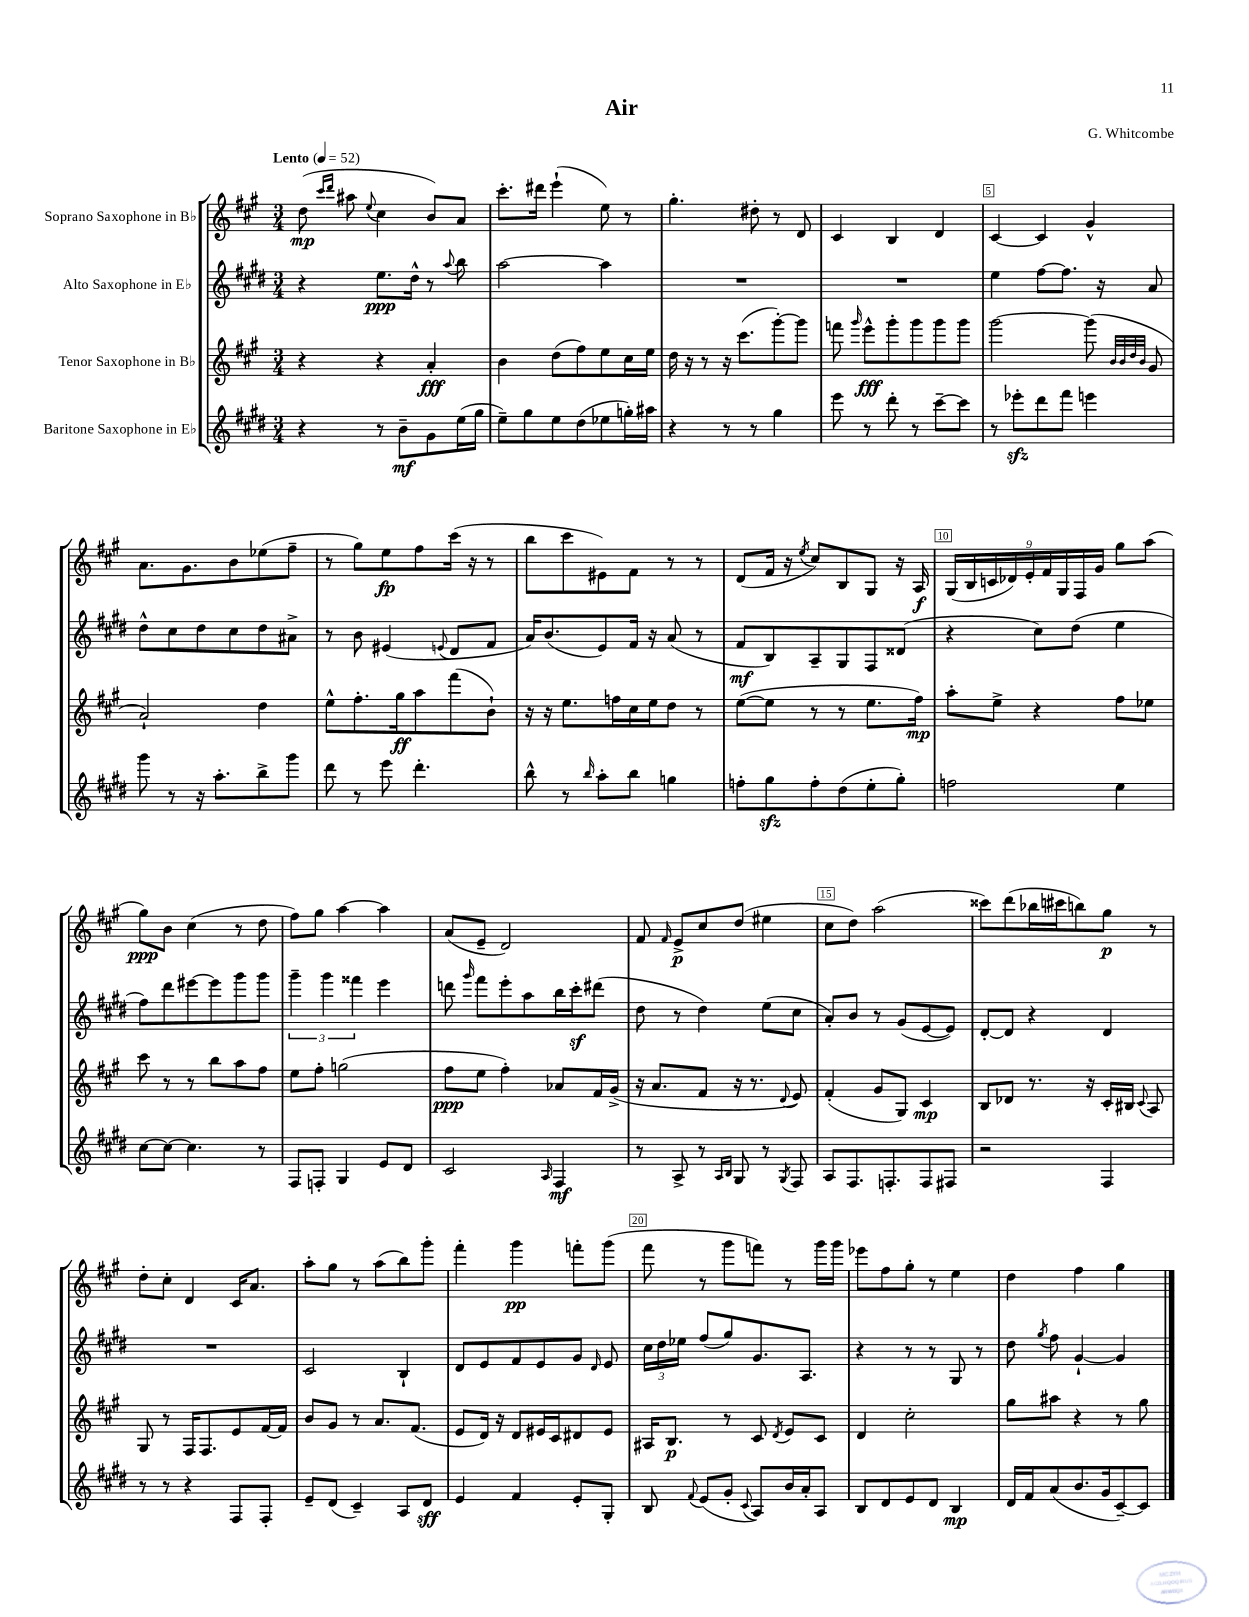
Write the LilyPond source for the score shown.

\header { title = "Air" composer = "G. Whitcombe" }
<<
\new StaffGroup <<
\new Staff = "s0" \with { instrumentName = "Soprano Saxophone in Bb" } {
    \clef treble \key a \major \numericTimeSignature \time 3/4 \tempo "Lento" 4 = 52
    \autoBeamOff d''8\mp( \grace { cis'''16[ d'''16] } ais''8 \appoggiatura { e''8 } cis''4 b'8[) a'8] |
    cis'''8.[-. dis'''16] e'''4-!( e''8) r8 |
    gis''4.-. dis''8-. r8 d'8 |
    cis'4 b4 d'4 |
    cis'4~ cis'4 gis'4-^ |
    a'8.[ gis'8. b'8 ees''8( fis''8]-- |
    r8 gis''8[) e''8\fp fis''8 cis'''16]( r16 r8 |
    b''8[ cis'''8 eis'8) fis'8] r8 r8 |
    d'8[( fis'16] r16 \acciaccatura { e''8 } cis''8[) b8 gis8] r16 a16\f |
    \tuplet 9/8 { gis16[( b16 c'16 des'16) e'16-. fis'16 gis16 fis16 gis'16] } gis''8[ a''8]( |
    gis''8[\ppp) b'8] cis''4( r8 d''8 |
    fis''8[) gis''8] a''4~ a''4 |
    a'8[( e'8]-- d'2) |
    fis'8 \grace { fis'16 } e'8[->\p cis''8 d''8]( eis''4 |
    cis''8[ d''8]) a''2( |
    cisis'''8[) d'''8( bes''16 cis'''16 b''8) gis''8]\p r8 |
    d''8[-. cis''8]-. d'4 cis'16[ a'8.] |
    a''8[-. gis''8] r8 a''8[( b''8) gis'''8]-. |
    fis'''4-. gis'''4\pp f'''8[-. gis'''8]( |
    fis'''8 r8 gis'''8[ f'''8]) r8 gis'''16[ gis'''16] |
    ees'''8[ fis''8 gis''8]-. r8 e''4 |
    d''4 fis''4 gis''4 \bar "|." |
}
\new Staff = "s1" \with { instrumentName = "Alto Saxophone in Eb" } {
    \clef treble \key e \major \numericTimeSignature \time 3/4
    \autoBeamOff r4 e''8.[\ppp dis''16]-^ r8 \appoggiatura { a''8 } b''8 |
    a''2~ a''4 |
    R2. |
    R2. |
    e''4 fis''8[~ fis''8.] r16 a'8 |
    dis''8[-^ cis''8 dis''8 cis''8 dis''8 ais'8]-> |
    r8 b'8 eis'4( \appoggiatura { e'8 } dis'8[ fis'8] |
    a'16[) b'8.( e'8) fis'16] r16 a'8( r8 |
    fis'8[\mf b8) a8-- gis8 fis8 disis'8]( |
    r4 cis''8[) dis''8]( e''4 |
    fis''8[) dis'''8 eis'''8~ eis'''8 gis'''8 gis'''8] |
    \tuplet 3/2 { gis'''4-- gis'''4 fisis'''4 } e'''4 |
    d'''8 \grace { gis'''16 } fis'''8[ e'''8-. a''8 b''16 cis'''16-.\sf dis'''8]( |
    dis''8 r8 dis''4) e''8[( cis''8] |
    a'8[-.) b'8] r8 gis'8[( e'8~ e'8]) |
    dis'8[~-. dis'8] r4 dis'4 |
    R2. |
    cis'2 b4-! |
    dis'8[ e'8 fis'8 e'8 gis'8] \grace { dis'16 } e'8 |
    \tuplet 3/2 { cis''16[ dis''16 ees''16] } fis''8[( gis''8) gis'8. a8.] |
    r4 r8 r8 gis8 r8 |
    dis''8 \acciaccatura { gis''8 } fis''8 gis'4~-! gis'4 \bar "|." |
}
\new Staff = "s2" \with { instrumentName = "Tenor Saxophone in Bb" } {
    \clef treble \key a \major \numericTimeSignature \time 3/4
    \autoBeamOff r4 r4 a'4-.\fff |
    b'4 d''8[( fis''8) e''8 cis''16 e''16] |
    d''16 r16 r8 r16 cis'''8.[( gis'''8~-.) gis'''8] |
    f'''8 \grace { gis'''16 } e'''8[-^\fff gis'''8-. gis'''8 gis'''8 gis'''8] |
    gis'''2~ gis'''8( \grace { b'32[ b'32 d''32 b'32] } gis'8 |
    a'2-!) d''4 |
    e''8[-^ fis''8.-. gis''16\ff a''8 fis'''8( b'8]-!) |
    r16 r16 e''8.[ f''16 cis''16 e''16 d''8] r8 |
    e''8[~( e''8] r8 r8 e''8.[ fis''16]\mp) |
    a''8[-. e''8]-> r4 fis''8[ ees''8] |
    cis'''8 r8 r8 b''8[ a''8 fis''8] |
    e''8[ fis''8]-. g''2( |
    fis''8[\ppp e''8] fis''4-.) aes'8[ fis'16 gis'16]->( |
    r16 a'8.[ fis'8] r16 r8. \appoggiatura { d'8 } e'8) |
    fis'4-.( gis'8[ gis8]) cis'4\mp |
    b8[ des'8] r8. r16 cis'16[-. bis16] \appoggiatura { cis'8 } a8 |
    gis8 r8 fis16[ fis8. e'8 fis'16~ fis'16] |
    b'8[ gis'8] r8 a'8.[ fis'8.]( |
    e'8[ d'16]) r16 d'8[ eis'16 cis'16 dis'8 eis'8] |
    ais16[ b8.]\p r8 cis'8 \acciaccatura { d'8 } e'8[ cis'8] |
    d'4 cis''2-. |
    gis''8[ ais''8] r4 r8 gis''8 \bar "|." |
}
\new Staff = "s3" \with { instrumentName = "Baritone Saxophone in Eb" } {
    \clef treble \key e \major \numericTimeSignature \time 3/4
    \autoBeamOff r4 r8 b'8[--\mf gis'8 e''16( gis''16] |
    e''8[--) gis''8 e''8 dis''8( ees''8 g''16-.) ais''16] |
    r4 r8 r8 gis''4 |
    e'''8 r8 dis'''8-. r8 cis'''8[~-- cis'''8] |
    r8 ees'''8[-.\sfz dis'''8 fis'''8] e'''4 |
    gis'''8 r8 r16 a''8.[-. b''8-> gis'''8] |
    dis'''8 r8 e'''8 dis'''4.-. |
    b''8-^ r8 \grace { b''16 } a''8[-. b''8] g''4 |
    f''8[-. gis''8\sfz f''8-. dis''8( e''8-. gis''8]-.) |
    f''2 e''4 |
    cis''8[~ cis''8]~ cis''4. r8 |
    fis8[ f8]-. gis4 e'8[ dis'8] |
    cis'2 \grace { a16 } fis4\mf |
    r8 a8-> r8 \grace { a16[ b16] } gis8 r8 \acciaccatura { gis8 } fis8 |
    a8[ fis8. f8.-. f8 fis8] |
    r2 fis4 |
    r8 r8 r4 fis8[ fis8]-. |
    e'8[-- dis'8]( cis'4--) a8[ dis'8]\sff |
    e'4 fis'4 e'8[-. gis8]-. |
    b8 \appoggiatura { fis'8 } e'8[( gis'8]-. \appoggiatura { cis'8 } a8[) b'16 a'16-. a8] |
    b8[ dis'8 e'8 dis'8] b4\mp |
    dis'16[ fis'16 a'8( b'8. gis'16 cis'8~--) cis'8] \bar "|." |
}
>>
>>
\layout { \context { \Score \override BarNumber.break-visibility = ##(#f #t #t) barNumberVisibility = #(every-nth-bar-number-visible 5) \override BarNumber.stencil = #(make-stencil-boxer 0.1 0.3 ly:text-interface::print) } }
